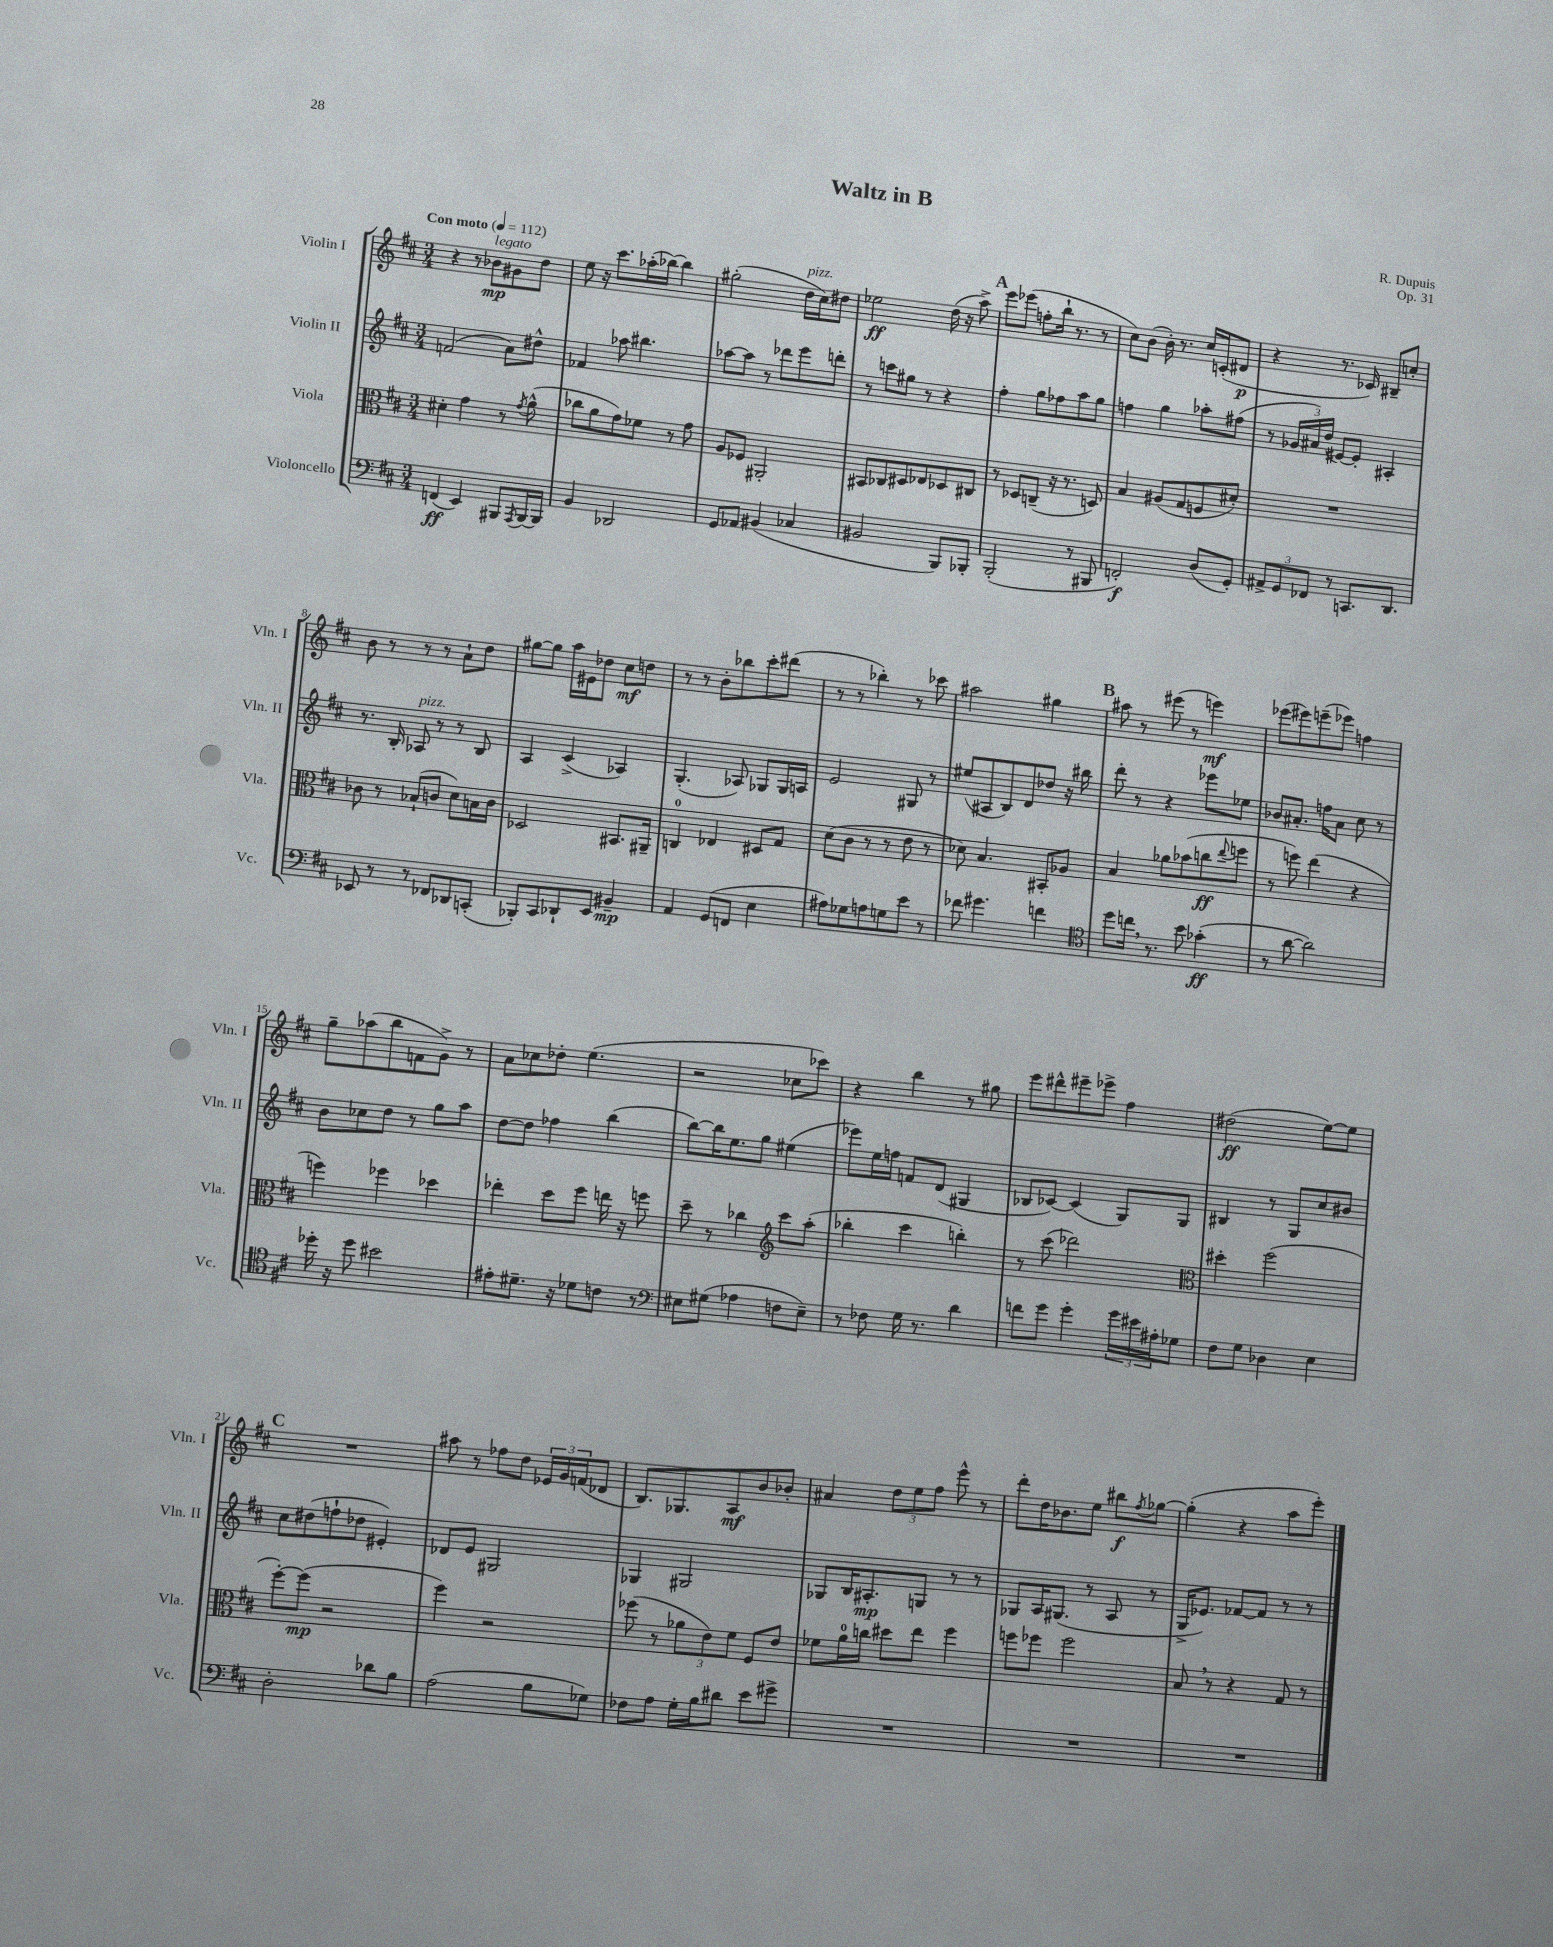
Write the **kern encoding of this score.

**kern	**kern	**kern	**kern
*staff4	*staff3	*staff2	*staff1
*clefF4	*clefC3	*clefG2	*clefG2
*k[f#c#]	*k[f#c#]	*k[f#c#]	*k[f#c#]
*M3/4	*M3/4	*M3/4	*M3/4
*MM112	*MM112	*MM112	*MM112
(4FF	4d#'	(2f	4r
4EE)	4g	.	8r
.	.	.	8b-
8BBB#	8r	8a)	8g#
8qAAA	8qg	.	.
[16BBB#	(8a^^	8dd#^^	8dd
16BBB#]	.	.	.
=	=	=	=
4BB	8cc-	4f-	8ee
.	8a	.	16r
.	.	.	8.ccc#
2DD-	8g)	8aa-	.
.	8f-	4.bb#	(16aa-'
.	.	.	[16bb-)
.	8r	.	4bb-]
.	8g	.	.
=	=	=	=
8GG	8A	[8aa-	(2gg#'
8AA-	8F-	8aa-]	.
(4BB#	2AA#'	8r	.
.	.	8ddd-	.
4C-	.	8eee	16dd
.	.	.	16cc#)
.	.	8ddd'	8dd#
=	=	=	=
2BB#	8BB#	8r	2ee-
.	8C-	8ccc	.
.	8D#	8gg#	.
.	8E-	8r	.
8BBB)	8D-	4r	(16dd
.	.	.	16r
8BBB-'	8C#	.	8aa^)
=	=	=	=
(2BBB'	8r	4ff#'	8eee
.	8D-	.	(8eee-
.	(8C~	8gg	8ff'
.	16r	8ff-	16bb`
.	8.r	.	8.r
8r	.	8aa	.
8BBB#	8D)	8gg	8r
=	=	=	=
2FF')	4B	4ff	8cc#)
.	.	.	(8b
.	(8A#	4gg	16b')
.	.	.	8.r
.	8G	.	.
(8D	8F	8aa-'	16cc#
.	.	.	(16c'
8GG')	8d#')	(8ff#	8d#
=	=	=	=
12AA#^	2.r	8r	4r
12GG	.	.	.
.	.	24g-	.
12FF-	.	24a#)	.
.	.	(24dd	.
8r	.	[8e#)	8.r
8.CC	.	8e#']	.
.	.	.	16c-)
.	.	4A#'	8B#~
8.DD	.	.	.
.	.	.	8cc'
=	=	=	=
8EE-	8c-	8.r	8b
8r	8r	.	8r
.	.	16B'	.
8r	(8B-`	8A-	8r
8FF-	8c	8r	8r
8DD-	8d)	8r	8a`
(8CC'	16B	8B	8dd
.	16c	.	.
=	=	=	=
8BBB-')	2D-	4A	[8gg#
8CC#	.	.	8gg#]
8DD-`	.	(4c#^	16aa
.	.	.	16e#
8EE	.	.	8dd-
4BB#~	8.BB#	4A-)	8cc#
.	.	.	8dd
.	16AA#~	.	.
=	=	=	=
4AA	4C	(4.G'	8r
.	.	.	8r
(8GG	4E-	.	8b'
8FF	.	8A-)	8bb-
4E	8D#	8G-	8ccc#'
.	8G	16G-	(8ddd#
.	.	16A	.
=	=	=	=
8A#)	(8d	2e	8r
8G-	8c#	.	8r
8A	8r	.	4bb-')
8G	8r	.	.
8e	8e	8G#	8r
8r	8r	8r	8ccc-
=	=	=	=
8f-	8d-)	(8ee#	2aa#
4.g#	4.B	8A#	.
.	.	8B)	.
.	.	8d	.
4f	8BB#'	8dd-	4gg#
.	8A-	16r	.
.	.	16bb#	.
=	=	=	=
*clefC4	*	*	*
8dd	4B	8ddd'	8aa#
16cc	.	8r	8r
8.r	.	.	.
.	8a-	4r	(8eee#
8b	(8b-	.	8r
(4g-'	8cc	8eee-	4eee)
.	8qqee	.	.
.	8ff	8ee-	.
=	=	=	=
8r	8r	8b-	(8eee-
[8a	8ff)	8.a#'	8eee#)
2a])	(4ee	.	(8eee~
.	.	16ff	.
.	.	8a#	8eee-)
.	4r	8cc#	4ff
.	.	8r	.
=	=	=	=
16dd-'	4ff)	8b	8gg~
16r	.	.	.
8dd-	.	8cc-	(8aa-
2b#	4ff-	8dd	8bb
.	.	8r	8f
.	4dd-	8gg	8g^)
.	.	8aa	8r
=	=	=	=
8e#'	4ee-'	[8dd	8a
8.d#~	.	8dd]	8cc-
.	8dd	4ff-	8dd-'
16r	.	.	.
8d-	8ff#	.	(4.ee
8c	16ee	(4bb	.
.	16r	.	.
8r	8ff	.	.
=	=	=	=
*clefF4	*	*	*
8E#	8dd~	[8bb)	2r
(8G#	8r	16bb]	.
.	.	8.ee	.
4A-	4cc-	.	.
.	.	8gg	.
*	*clefG2	*	*
8F	8ccc#	(4ee#	8cc-
8E#~)	(8aa'	.	8ccc-)
=	=	=	=
8r	4bb-'	8eee-)	4r
8F-	.	16ee	.
.	.	16ff	.
16G	4ccc#	8f	4bb
8.r	.	.	.
.	.	(8d	.
4d	4bb')	4G#	8r
.	.	.	8gg#
=	=	=	=
8f	8r	8B-	8eee
8g	(8ccc#	[8c-)	8ddd#^^
4g'	2ddd-)	(4c-]	8eee#~
.	.	.	8eee-^
24g	.	8G)	4ff#
24e#	.	.	.
24A#'	.	.	.
8G-	.	8G	.
=	=	=	=
*	*clefC3	*	*
8F#	4dd#'	4B#	(2dd#
8G	.	.	.
4D-	(2ff#	8r	.
.	.	8G	.
4E	.	8cc#	[8ee)
.	.	8b#	8ee]
=	=	=	=
2D'	[8ff#')	8cc#	2.r
.	(8ff#]	(8dd#	.
.	2r	8ff`	.
.	.	8dd-	.
8d-	.	4e#')	.
8B	.	.	.
=	=	=	=
(2A	4ff#)	8d-	8aa#
.	.	8e	8r
.	2r	2G#	8ff-
.	.	.	8dd
8B	.	.	24e-
.	.	.	24g
.	.	.	(24f
8G-)	.	.	8d-
=	=	=	=
8F-	(8ff-	4G-	8.B)
8A	8r	.	.
.	.	.	8.G-
16G'	12a-	2G#	.
16B	.	.	.
.	12e)	.	.
8d#	.	.	8A
.	12f#	.	.
8e	8F#	.	8b
8g#^	8e	.	8b-'
=	=	=	=
2.r	8f-	8G-	4a#
.	16a	16B	.
.	16cc	8.A#'	.
.	8dd#	.	12dd
.	.	.	12ee
.	8ee	8G	.
.	.	.	12ff#
.	4ff#	8r	8eee^^
.	.	8r	8r
=	=	=	=
2.r	8ff	8G-	8ddd'
.	8ff-	16A	16dd
.	.	(8.G#	8.b-
.	2ff-	.	.
.	.	8r	8ee
.	.	8A	8bb#
.	.	.	8qff#
.	.	8r	[8gg-
=	=	=	=
2.r	8B	16G^	(4gg-']
.	.	8.e-)	.
.	8r	.	.
.	4r	[8f-	4r
.	.	8f-]	.
.	8G	8r	8aa
.	8r	8r	8eee')
==	==	==	==
*-	*-	*-	*-
